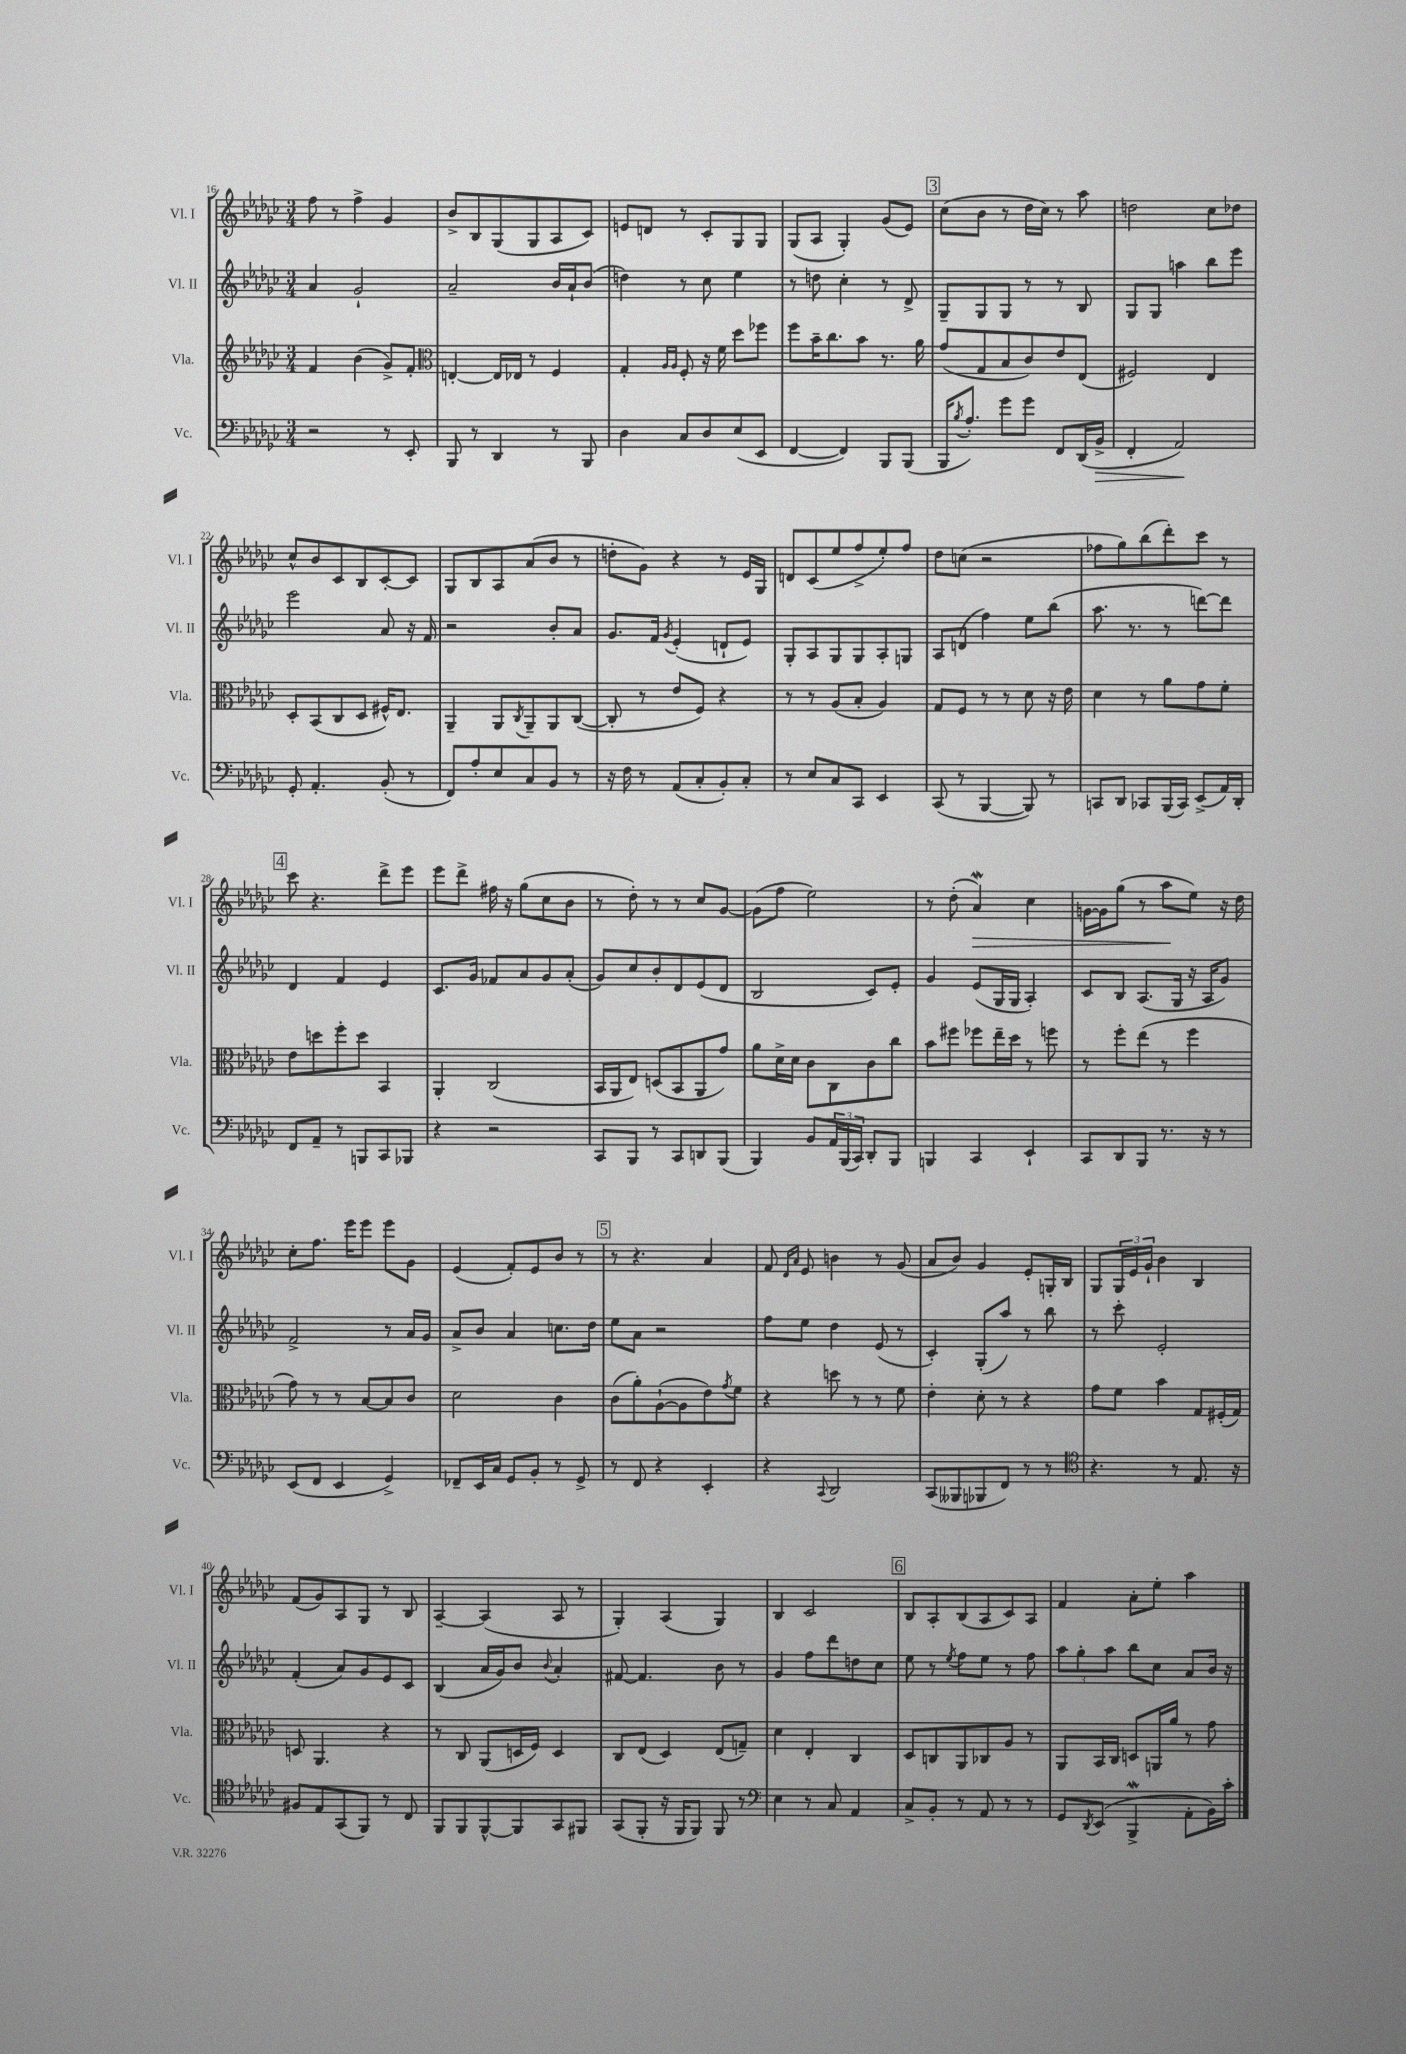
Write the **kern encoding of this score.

**kern	**dynam	**kern	**kern	**kern	**dynam
*part4	*part4	*part3	*part2	*part1	*part1
*staff4	*staff4	*staff3	*staff2	*staff1	*staff1
*I"Vc.	*	*I"Vla.	*I"Vl. II	*I"Vl. I	*
*I'Vc.	*	*I'Vla.	*I'Vl. II	*I'Vl. I	*
*clefF4	*	*clefG2	*clefG2	*clefG2	*
*k[b-e-a-d-g-c-]	*	*k[b-e-a-d-g-c-]	*k[b-e-a-d-g-c-]	*k[b-e-a-d-g-c-]	*
*M3/4	*	*M3/4	*M3/4	*M3/4	*
=16	=16	=16	=16	=16	=16
2r	.	4f/	4a-/	8ff\	.
.	.	.	.	8r	.
.	.	(4b-\	2g-`/	4ff^\	.
8r	.	8g-^/L)	.	4g-/	.
8EE-'/	.	8f'/J	.	.	.
=17	=17	=17	=17	=17	=17
*	*	*clefC3	*	*	*
8BBB-/	.	[4En'/	2a-~/	8b-^/L	.
8r	.	.	.	8B-/	.
4DD-/	.	16E/LL]	.	(8G-/	.
.	.	16E-X/JJ	.	.	.
.	.	8r	.	8G-/	.
8r	.	4F/	16b-/LL	8A-/	.
.	.	.	16a-`/J	.	.
8BBB-/	.	.	(8b-/J	8c-/J)	.
=18	=18	=18	=18	=18	=18
4D-\	.	4G-'/	4ddn\)	8en/L	.
.	.	.	.	8dn/J	.
.	.	16qqA-/LL	.	.	.
.	.	16qqA-/JJ	.	.	.
8C-/L	.	8F'/	8r	8r	.
8D-/	.	16r	8cc-\	8c-'/L	.
.	.	16f\	.	.	.
(8E-/	.	8dd-\L	4ee-\	8G-/	.
8EE-/J	.	8ff-X\J	.	8G-/J	.
=19	=19	=19	=19	=19	=19
[4FF/	.	8ff\L	8r	(8G-/L	.
.	.	16b-~\K	8ddn\	8A-/J	.
.	.	8.cc-\	.	.	.
4FF/])	.	.	4cc-'\	4G-'/)	.
.	.	8b-\J	.	.	.
8BBB-/L	.	8.r	8r	(8g-/L	.
(8BBB-/J	.	.	8d-^/	8e-/J)	.
.	.	16a-\	.	.	.
!!LO:REH:place=s1:t=3
=20	=20	=20	=20	=20	=20
16BBB-/KL	.	(8g-/L	8G-~/L	(8cc-\L	.
8qB-/	.	.	.	.	.
8.A-'/J)	.	.	.	.	.
.	.	8G-/	8G-/	8b-\J	.
8g-\L	.	8B-/	8G-/J	8r	.
8g-\J	.	8c-/)	8r	16dd-\LL	.
.	.	.	.	16cc-\JJ)	.
8FF/L	.	8e-/	8r	8r	.
(16DD-/L	.	(8E-/J	8B-/	8aa-\	.
!	!LO:HP:b	!	!	!	!
16BB-^/JJ	>	.	.	.	.
=21	=21	=21	=21	=21	=21
4FF'/	.	2F#X/)	8G-/L	2ddn\	.
.	.	.	8G-/J	.	.
2AA-/)	.	.	4aan\	.	.
.	.	4E-/	8bb-\L	8cc-\L	.
.	.	.	8eee-\J	8dd-X\J	.
.	]	.	.	.	.
!!LO:LB:g=z
=22	=22	=22	=22	=22	=22
8GG-'/	.	8D-'/L	2eee-\	8cc-^^/L	.
4.AA-'/	.	(8BB-/	.	8b-/	.
.	.	8C-/	.	8c-/	.
.	.	8D-/J	.	8B-/	.
(8BB-'/	.	16F#X^^/KL)	8a-/	[8c-'/	.
.	.	8.E-/J	.	.	.
8r	.	.	16r	8c-/J]	.
.	.	.	16f/	.	.
=23	=23	=23	=23	=23	=23
8FF/L)	.	4AA-~/	2r	8G-/L	.
8A-'/	.	.	.	8B-/	.
8E-/	.	8AA-/L	.	8A-/	.
.	.	8qC-/	.	.	.
8C-/	.	8AA-~/	.	(8a-/	.
8BB-/J	.	8AA-/	8b-'/L	8b-/J	.
8r	.	([8C-/J	8a-/J	8r	.
=24	=24	=24	=24	=24	=24
16r	.	8C-'/]	8.g-/L	8ddn'\L	.
16F\	.	.	.	.	.
8r	.	8r	.	8g-\J)	.
.	.	.	16f/Jk	.	.
.	.	.	8qg-/	.	.
(8AA-/L	.	8e-/L	(4e-'/	4r	.
8C-'/	.	8F/J)	.	.	.
8BB-'/)	.	4r	8dn`/L	8r	.
8C-'/J	.	.	8e-/J)	16e-/LL	.
.	.	.	.	16G-/JJ	.
=25	=25	=25	=25	=25	=25
8r	.	8r	8G-'/L	8dn/L	.
8E-/L	.	8r	8A-/	(8c-/	.
8C-/	.	(8A-/L	8G-/	8ee-/	.
8CC-/J	.	8B-'/J	8G-/	8ff^/	.
4EE-/	.	4A-/)	8A-'/	8ee-'/)	.
.	.	.	8Gn/J	8ff/J	.
=26	=26	=26	=26	=26	=26
(8CC-/	.	8G-/L	8A-/L	8dd-\L	.
8r	.	8F/J	(8dn/J	(8ccn\J	.
[4BBB-/	.	8r	4ff\)	2r	.
.	.	8r	.	.	.
8BBB-/])	.	8d-\	8ee-\L	.	.
8r	.	16r	(8bb-\J	.	.
.	.	16e-\	.	.	.
=27	=27	=27	=27	=27	=27
8CCn/L	.	4d-\	8.aa-\	8ff-X\L	.
8DD-/J	.	.	.	8gg-\)	.
.	.	.	8.r	.	.
8CC-X/L	.	8r	.	(8bb-\	.
(16BBB-/L	.	8a-\L	8r	8ddd-'\)	.
16CC-/JJ)	.	.	.	.	.
(8EE-^/L	.	8g-\	[8dddn\L)	8ccc-\J	.
16AA-/L)	.	8f'\J	8ddd\J]	8r	.
16DD-'/JJ	.	.	.	.	.
!!LO:LB:g=z
!!LO:REH:place=s1:t=4
=28	=28	=28	=28	=28	=28
8FF/L	.	8e-\L	4d-/	8ccc-\	.
8AA-~/J	.	8ddn\	.	4.r	.
8r	.	8ff'\	4f/	.	.
8BBBn/L	.	8dd\J	.	.	.
8CC-/	.	4BB-/	4e-/	8ddd-^\L	.
8BBB-X/J	.	.	.	8eee-\J	.
=29	=29	=29	=29	=29	=29
4r	.	4AA-'/	8.c-/L	8eee-\L	.
.	.	.	.	8ddd-^\J	.
.	.	.	16g-/Jk	.	.
2r	.	(2C-/	8f-X/L	16ff#X\	.
.	.	.	.	16r	.
.	.	.	8a-/	(8gg-\L	.
.	.	.	8g-/	8cc-\	.
.	.	.	(8a-'/J	8b-\J	.
=30	=30	=30	=30	=30	=30
8CC-/L	.	16BB-/LL	8g-/L)	8r	.
.	.	16AA-/J	.	.	.
8BBB-/J	.	8E-/J)	8cc-/	8dd-'\)	.
8r	.	(8Dn/L	8b-'/	8r	.
8CC-/L	.	8BB-/	8d-/	8r	.
8DDn/	.	8AA-/	(8e-/	8cc-/L	.
(8BBB-/J	.	8g-/J)	8d-/J	[8g-/J	.
=31	=31	=31	=31	=31	=31
4BBB-/)	.	8a-\L	2B-/	(8g-\L]	.
.	.	16d-^\L	.	8ff\J	.
.	.	16d-\JJ	.	.	.
8BB-/L	.	8c-\L	.	2ee-\)	.
24AA-/L	.	8C-\	.	.	.
(24BBB-/	.	.	.	.	.
24CC-/JJ)	.	.	.	.	.
8DD-'/L	.	8c-\	8c-/L)	.	.
8BBB-/J	.	8cc-\J	8e-'/J	.	.
=32	=32	=32	=32	=32	=32
4BBBn/	.	8b-\L	4g-/	8r	.
.	.	8ff#X\J	.	(8dd-'\	.
!	!	!	!	!	!LO:HP:b
4CC-/	.	8ff-X\L	(8e-/L	4a-W/)	>
.	.	16ee-~\L	16G-/L	.	.
.	.	16dd-\JJ	16G-/JJ	.	.
4EE-`/	.	8r	4A-'/)	4cc-\	.
.	.	8ffn\	.	.	.
=33	=33	=33	=33	=33	=33
8CC-/L	.	8r	8c-/L	[16gn\LL	.
.	.	.	.	16g\J]	.
8DD-/	.	8ff'\L	8B-/J	(8gg-\J	.
8BBB-/J	.	(8ee-\J	(8.A-/L	8r	.
8.r	.	8r	.	8aa-\L	.
.	.	.	16G-/Jk	.	.
.	.	4ff\	16r	8ee-\J)	]
16r	.	.	16A-/KL	.	.
8r	.	.	8g-/J)	16r	.
.	.	.	.	16dd-\	.
!!LO:LB:g=z
=34	=34	=34	=34	=34	=34
(8EE-/L	.	8g-\)	2f^/	8cc-'\L	.
8FF/J	.	8r	.	8.ff\J	.
4EE-/	.	8r	.	.	.
.	.	.	.	16eee-\KL	.
.	.	[8B-/L	.	8eee-\J	.
4GG-^/)	.	8B-/]	8r	8eee-\L	.
.	.	8c-/J	16a-/LL	8g-\J	.
.	.	.	16g-/JJ	.	.
=35	=35	=35	=35	=35	=35
8FF-X~/L	.	2d-\	8a-^/L	(4e-/	.
16EE-/L	.	.	8b-/J	.	.
16C-/JJ	.	.	.	.	.
8GG-/L	.	.	4a-/	8f'/L)	.
8BB-'/J	.	.	.	8e-/	.
8r	.	4c-\	8.ccn\L	8b-/J	.
8GG-^/	.	.	.	8r	.
.	.	.	16dd-\Jk	.	.
!!LO:REH:place=s1:t=5
=36	=36	=36	=36	=36	=36
8r	.	(8c-\L	8ee-\L	8r	.
8FF/	.	8a-'\)	8a-\J	4.r	.
4r	.	([8A-`\	2r	.	.
.	.	8A-\]	.	.	.
4EE-'/	.	8e-\)	.	4a-/	.
.	.	8qg-/	.	.	.
.	.	8f\J	.	.	.
=37	=37	=37	=37	=37	=37
4r	.	4r	8ff\L	8f/	.
.	.	.	.	16qqd-/LL	.
.	.	.	.	16qqa-/JJ	.
.	.	.	8ee-\J	8e-/	.
8qqCC-/	.	.	.	.	.
2DD-/	.	8ddn\	4dd-\	4bn\	.
.	.	8r	.	.	.
.	.	8r	(8e-/	8r	.
.	.	8f\	8r	(8g-/	.
=38	=38	=38	=38	=38	=38
(8CC-/L	.	4e-'\	4c-'/)	8a-/L	.
8BBB--X/	.	.	.	8b-/J)	.
8BBB-X/	.	8d-'\	(8G-'/L	4g-/	.
8FF/J)	.	8r	8aa-/J)	.	.
8r	.	4r	8r	8e-'/L	.
8r	.	.	8bb-\	16Gn'/L	.
.	.	.	.	16B-/JJ	.
=39	=39	=39	=39	=39	=39
*clefC4	*	*	*	*	*
4.r	.	8g-\L	8r	8G-/L	.
.	.	8f\J	8ccc-'\	24G-/L	.
.	.	.	.	24e-/	.
.	.	.	.	24g-`/JJ	.
.	.	4b-\	2e-'/	4b-\	.
8r	.	.	.	.	.
8.E-/	.	8G-/L	.	4B-/	.
.	.	(16F#X'/L	.	.	.
16r	.	16G-/JJ)	.	.	.
!!LO:LB:g=z
=40	=40	=40	=40	=40	=40
8F#X/L	.	8Dn/	(4f'/	(8f/L	.
8E-/	.	4.AA-/	.	8g-/)	.
(8GG-/	.	.	8a-/L)	8A-/	.
8FF/J)	.	.	8g-/	8G-/J	.
8r	.	4r	8e-/	8r	.
8C-/	.	.	8c-/J	8B-/	.
=41	=41	=41	=41	=41	=41
8FF/L	.	8r	(4B-/	[4A-~/	.
8FF/	.	8C-/	.	.	.
[8FF^^/	.	(8AA-/L	16a-/LL	(4A-/]	.
.	.	.	16g-/J)	.	.
8FF/]	.	16Dn/L	8b-/J	.	.
.	.	16F/JJ)	.	.	.
.	.	.	8qqb-/	.	.
8GG-/	.	4D/	4a-'/	8A-/	.
8FF#X/J	.	.	.	8r	.
=42	=42	=42	=42	=42	=42
(8GG-/L	.	8C-/L	[8f#X/	4G-'/)	.
8FF'/J	.	(8E-/J	4.f#/]	.	.
16r	.	4D-/)	.	(4A-/	.
16FF/KL	.	.	.	.	.
8FF/J)	.	.	.	.	.
8FF/	.	(8E-/L	8b-\	4G-/)	.
8r	.	8Gn~/J)	8r	.	.
=43	=43	=43	=43	=43	=43
*clefF4	*	*	*	*	*
4E-\	.	4d-\	4g-/	4B-/	.
8r	.	4E-'/	8ff\L	2c-/	.
8C-/	.	.	8ddd-\	.	.
4AA-/	.	4C-/	8ddn\	.	.
.	.	.	8cc-\J	.	.
!!LO:REH:place=s1:t=6
=44	=44	=44	=44	=44	=44
8C-^/L	.	8D-/L	8ee-\	8B-/L	.
8BB-'/J	.	8Cn/	8r	8A-'/	.
.	.	.	8qee-/	.	.
8r	.	8AA-/	8ff\L	(8B-/	.
8AA-/	.	8C-X/	8ee-\J	8A-/	.
8r	.	8A-/J	8r	8c-/)	.
8r	.	8r	8ff\	8A-/J	.
=45	=45	=45	=45	=45	=45
8GG-/L	.	8AA-/L	12aa-\L	4f/	.
.	.	.	12gg-'\	.	.
8qDD-/	.	.	.	.	.
(8EE-/J	.	16BB-/L	.	.	.
.	.	.	12aa-\J	.	.
.	.	16C-/JJ	.	.	.
4BBB-W^/	.	8Dn/L	8bb-\L	8a-'\L	.
.	.	16AAn/L	8cc-\J	8ee-'\J	.
.	.	16a-/JJ	.	.	.
8AA-'\L	.	8r	8a-/L	4aa-\	.
16BB-\L)	.	8g-\	16b-/Jk	.	.
16c-'\JJ	.	.	16r	.	.
==	==	==	==	==	==
*-	*-	*-	*-	*-	*-
